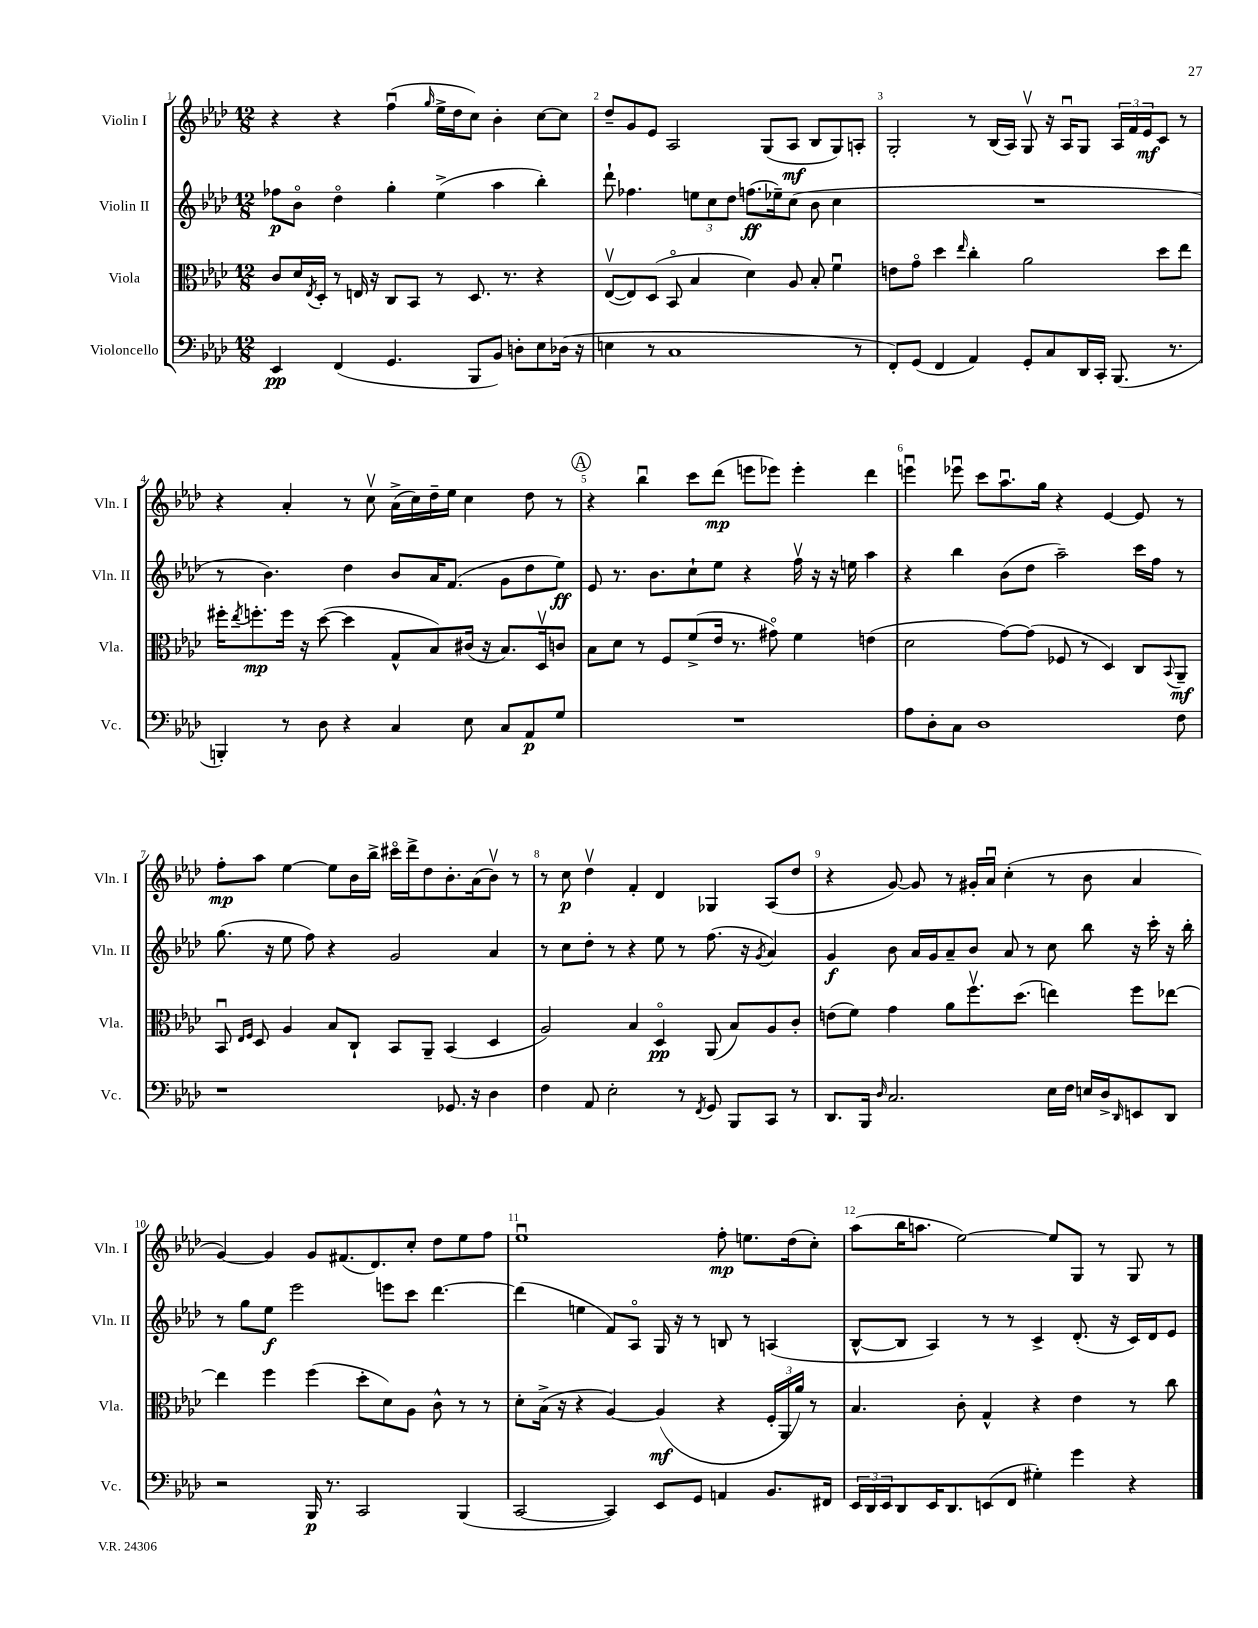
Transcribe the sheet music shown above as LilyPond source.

<<
\new StaffGroup <<
\new Staff = "s0" \with { instrumentName = "Violin I" shortInstrumentName = "Vln. I" } {
    \clef treble \key aes \major \numericTimeSignature \time 12/8
    r4 r4 f''4\downbow( \grace { g''16 } ees''16-> des''16 c''8) bes'4-. c''8~ c''8 |
    des''8-- g'8 ees'8 aes2 g8( aes8\mf bes8 g8) a8-. |
    g2-. r8 bes16( aes16) g8\upbow r16 aes16\downbow g8 \tuplet 3/2 { aes16 f'16 ees'16\mf } c'8 r8 |
    r4 aes'4-. r8 c''8\upbow aes'16->( c''16) des''16-- ees''16 c''4 des''8 r8 |
    \mark \markup { \circle "A" } r4 bes''4\downbow c'''8 des'''8\mp( e'''8 ees'''8) ees'''4-. des'''4 |
    e'''4\downbow ees'''8\downbow c'''8 aes''8.\downbow g''16 r4 ees'4~ ees'8 r8 |
    f''8-.\mp aes''8 ees''4~ ees''8 bes'16 bes''16-> cis'''16\flageolet des'''16-> des''8 bes'8.-. aes'16( bes'8\upbow) r8 |
    r8 c''8\p des''4\upbow f'4-. des'4 ges4 aes8( des''8 |
    r4 g'8~) g'8 r8 gis'16-. aes'16\downbow c''4-.( r8 bes'8 aes'4 |
    g'4~) g'4 g'8 fis'8.( des'8.) c''8-. des''8 ees''8 f''8 |
    ees''1\downbow f''8-.\mp e''8. des''16( c''8-.) |
    aes''8( bes''16 a''8. ees''2~) ees''8 g8 r8 g8 r8 \bar "|." |
}
\new Staff = "s1" \with { instrumentName = "Violin II" shortInstrumentName = "Vln. II" } {
    \clef treble \key aes \major \numericTimeSignature \time 12/8
    fes''8\p bes'8\flageolet des''4\flageolet g''4-. ees''4->( aes''4 bes''4-.) |
    des'''8-! fes''4. \tuplet 3/2 { e''8 c''8 des''8 } f''8.\ff( ees''16--) c''8( bes'8 c''4 |
    R1. |
    r8 bes'4.) des''4 bes'8 aes'16 f'8.( g'8 des''8 ees''8\ff) |
    \mark \markup { \circle "A" } ees'8 r8. bes'8. c''8-! ees''8 r4 f''16\upbow r16 r16 e''16 aes''4 |
    r4 bes''4 bes'8( des''8 aes''2--) c'''16 f''16 r8 |
    g''8.( r16 ees''8 f''8) r4 g'2 aes'4 |
    r8 c''8 des''8-. r8 r4 ees''8 r8 f''8.( r16 \acciaccatura { g'8 } aes'4) |
    g'4\f bes'8 aes'16 g'16 aes'8-- bes'8 aes'8 r8 c''8 bes''8 r16 c'''16-. r16 bes''16-. |
    r8 g''8 ees''8\f ees'''2 e'''8 c'''8 des'''4.~ |
    des'''4( e''4 f'8) aes8\flageolet g16 r16 r8 b8 r8 a4( |
    bes8~-^ bes8 aes4) r8 r8 c'4-> des'8.-.( r16 c'16) des'16 ees'8 \bar "|." |
}
\new Staff = "s2" \with { instrumentName = "Viola" shortInstrumentName = "Vla." } {
    \clef alto \key aes \major \numericTimeSignature \time 12/8
    c'8 des'16 \acciaccatura { ees8 } des16-. r8 e16 r16 c8 bes,8 r8 des8. r8. r4 |
    ees8~\upbow( ees8) des8( bes,8\flageolet bes4 des'4) aes8 bes8-. f'4\downbow |
    e'8 g'8\flageolet des''4 \grace { ees''16 } c''4-. aes'2 des''8 ees''8 |
    fis''16-. \acciaccatura { ees''8 } f''8.-.\mp f''16 r16 des''8~( des''4 g8-^ bes8) cis'16( r16 bes8.) des16\upbow c'8 |
    \mark \markup { \circle "A" } bes8 des'8 r8 f8 f'8->( ees'16 r8. gis'8\flageolet) f'4 e'4( |
    des'2 g'8~) g'8( fes8 r8 des4) c8 \appoggiatura { bes,8 } aes,8--\mf |
    bes,8\downbow \grace { ees16 f16 } des8 aes4 bes8 c8-! bes,8 aes,8-- bes,4( des4 |
    aes2) bes4 des4\flageolet\pp aes,8( bes8) aes8 c'8-. |
    e'8( f'8) g'4 aes'8 f''8.\upbow des''8.( e''4) f''8 ees''8~ |
    ees''4 f''4 f''4( des''8-. des'8) aes8 c'8-^ r8 r8 |
    des'8-. bes16->( r16 r4 aes4~) aes4\mf( r4 \tuplet 3/2 { f16-. aes,16 aes'16) } r8 |
    bes4. c'8-. g4-^ r4 ees'4 r8 c''8 \bar "|." |
}
\new Staff = "s3" \with { instrumentName = "Violoncello" shortInstrumentName = "Vc." } {
    \clef bass \key aes \major \numericTimeSignature \time 12/8
    ees,4\pp f,4( g,4. bes,,8 bes,8) d8-. ees8 des16( r16 |
    e4 r8 c1 r8 |
    f,8-.) g,8( f,4 aes,4) g,8-. c8 des,16 c,16-. bes,,8.( r8. |
    b,,4-.) r8 des8 r4 c4 ees8 c8 aes,8\p g8 |
    \mark \markup { \circle "A" } R1. |
    aes8 des8-. c8 des1 f8 |
    r1 ges,8. r16 des4 |
    f4 aes,8 ees2-. r8 \acciaccatura { f,8 } g,8 bes,,8 c,8 r8 |
    des,8. bes,,16 \grace { des16 } c2. ees16 f16 e16 des16-> \grace { des,16 } e,8 des,8 |
    r2 bes,,16\p r8. c,2 bes,,4( |
    c,2~ c,4) ees,8 g,8 a,4 bes,8. fis,16 |
    \tuplet 3/2 { ees,16 des,16 ees,16 } des,8 ees,16 des,8. e,8( f,8 gis4-.) g'4 r4 \bar "|." |
}
>>
>>
\layout { \context { \Score \override BarNumber.break-visibility = ##(#f #t #t) barNumberVisibility = #all-bar-numbers-visible } }
